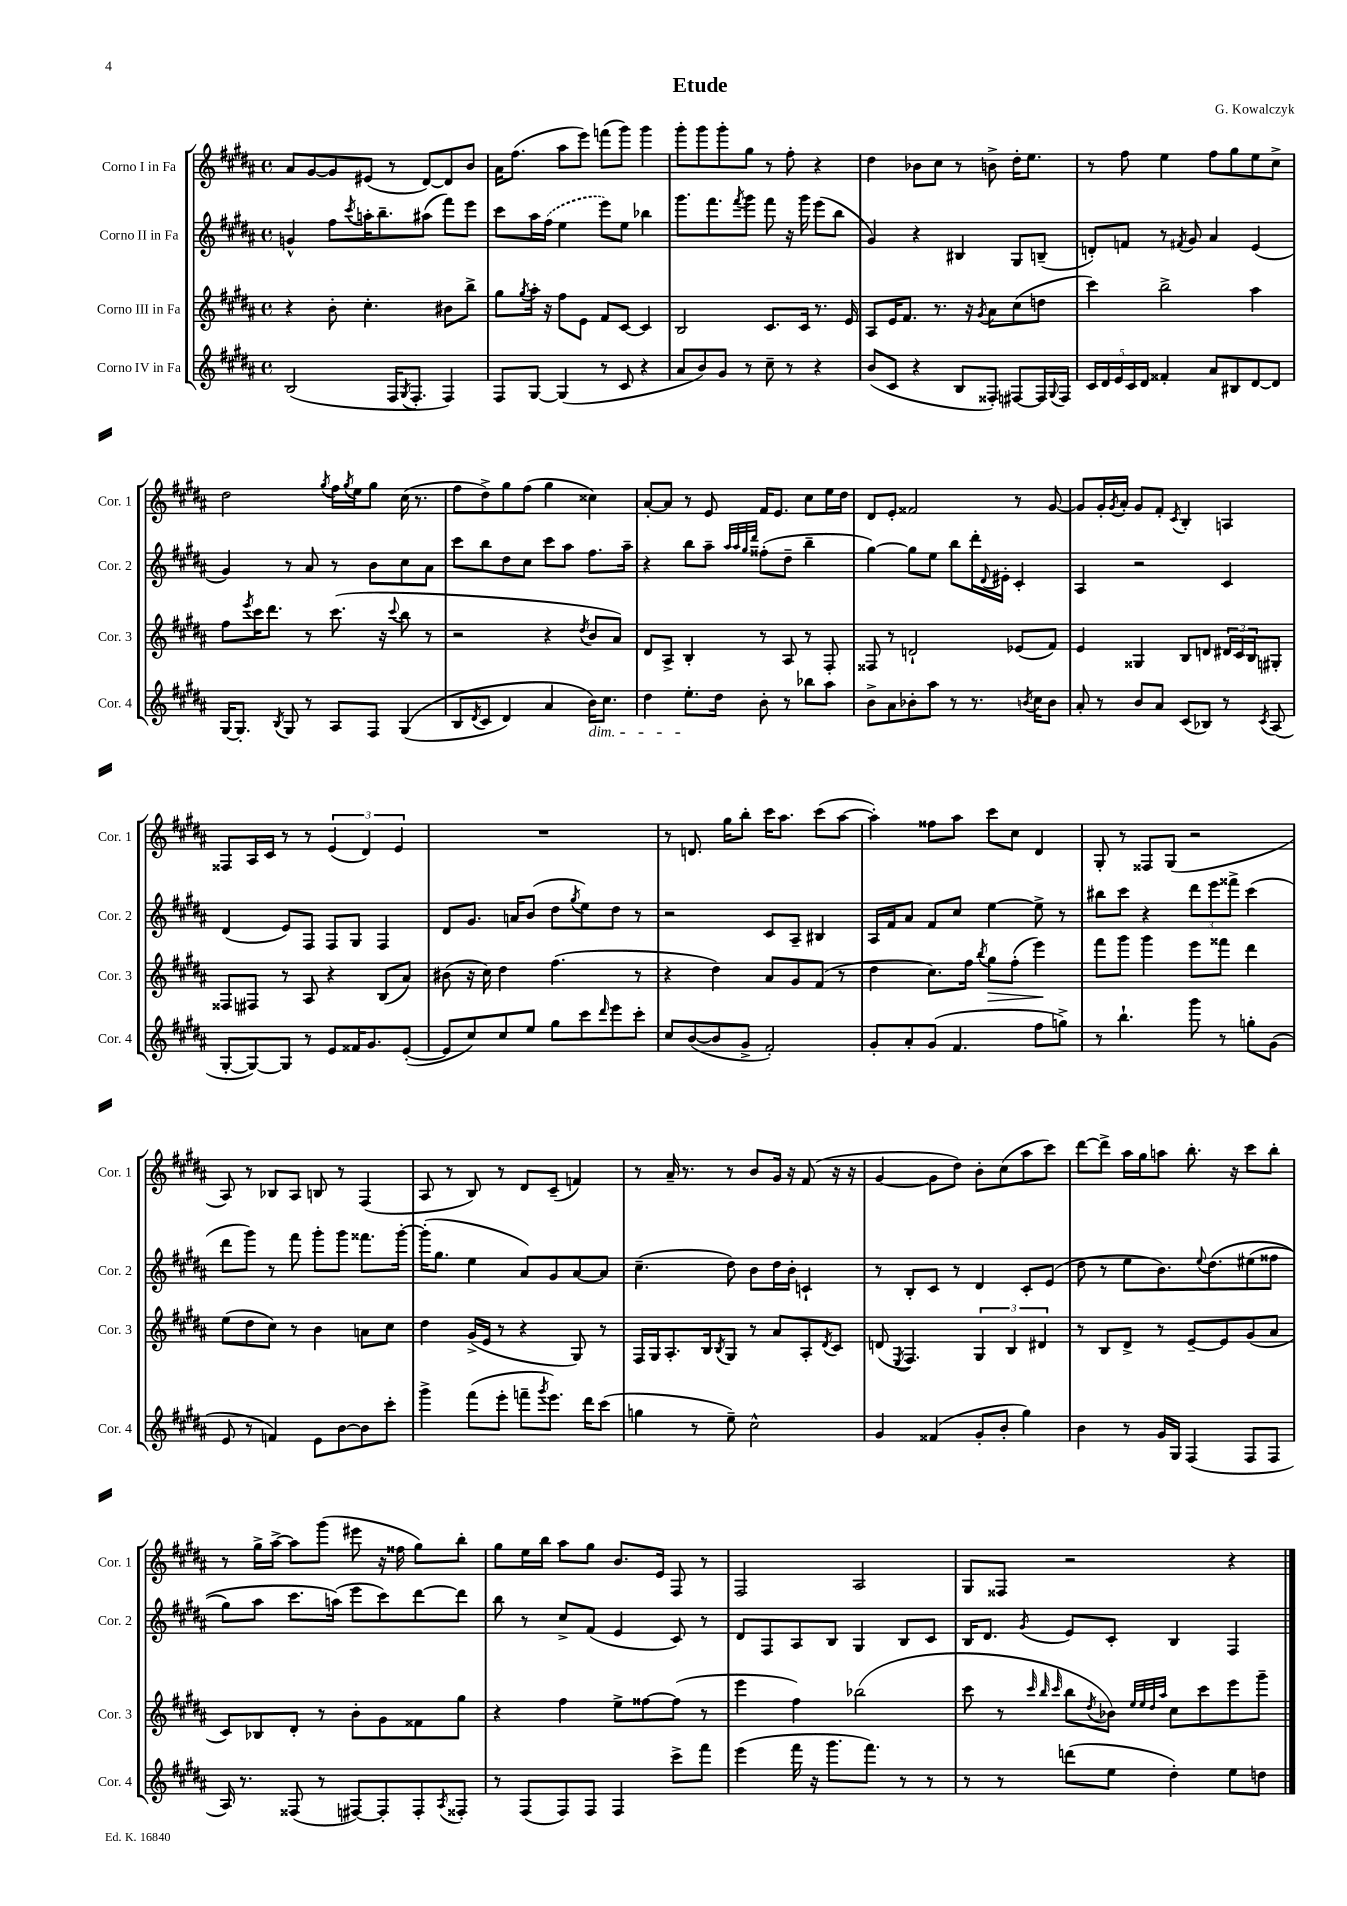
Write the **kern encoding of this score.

**kern	**kern	**kern	**kern
*staff4	*staff3	*staff2	*staff1
*clefG2	*clefG2	*clefG2	*clefG2
*k[f#c#g#d#a#]	*k[f#c#g#d#a#]	*k[f#c#g#d#a#]	*k[f#c#g#d#a#]
*M4/4	*M4/4	*M4/4	*M4/4
*met(c)	*met(c)	*met(c)	*met(c)
(2B/	4r	4g^^/	8a#/L
.	.	.	[8g#/
.	8b'\	8ff#\L	8g#/]
.	.	8qccc#/	.
.	4.cc#'\	16aa'\K	(8e#/J
.	.	8.bb~\	.
16F#/LK	.	.	8r
8qG#/	.	.	.
8.F#'/J	.	.	.
.	.	(8aa#\J	[8d#/L)
4F#/)	8b#\L	8fff#\L)	8d#/]
.	8bb^\J	8eee\J	8b/J
=	=	=	=
8F#/L	8gg#\L	8ccc#\L	16a#\LK
.	.	.	(8.ff#\J
.	8qgg#/	.	.
[8G#/J	16aa#'\Jk	16aa#\L	.
.	16r	(16ff#\JJ	.
(4G#/]	8ff#\L	4ee\	8aa#\L
.	8e\J	.	8eee\J)
8r	8f#/L	8eee\L)	(8fff\L
8c#/	[8c#/J	8ee\J	8ggg#\J)
4r	4c#/]	4bb-\	4ggg#\
=	=	=	=
8a#/L	2B/	8.ggg#\L	8ggg#'\L
8b/)	.	.	8ggg#\
.	.	8.fff#\	.
8g#/J	.	.	8ggg#'\
.	.	8qfff#/	.
8r	.	8ggg#\J	8gg#\J
8cc#~\	8.c#/L	8fff#\	8r
8r	.	16r	8ff#'\
.	16c#/Jk	16ggg#\	.
4r	8.r	(8eee\L	4r
.	.	8bb\J	.
.	16e/	.	.
=	=	=	=
(8b/L	8A#/L	4g#/)	4dd#\
8c#/J	16e/K	.	.
.	8.f#/J	.	.
4r	.	4r	8b-\L
.	8.r	.	8cc#\J
8B/L	.	4B#/	8r
.	16r	.	.
.	8qg#/	.	.
8F##'/J)	8a#\L	.	8b^\
[8F#/L	(8cc#\	8G#/L	16dd#'\LK
.	.	.	8.ee\J
16F#/]L	8dd\J	(8B~/J	.
8qqG#/	.	.	.
16F#/JJ	.	.	.
=	=	=	=
20c#/LL	4ccc#\)	8d'/L)	8r
20d#/	.	.	.
20e/	.	.	.
.	.	8f/J	8ff#\
20c#/	.	.	.
20d#/JJ	.	.	.
4f##'/	2bb^\	8r	4ee\
.	.	8qf#/	.
.	.	8g#/	.
8a#/L	.	4a#/	8ff#\L
8B#/	.	.	8gg#\
[8d#/	4aa#\	(4e/	8ee\
8d#/]J	.	.	8cc#^\J
=	=	=	=
[16G#/LK	8ff#\L	4g#/)	2dd#\
8.G#'/]J	.	.	.
.	8qeee/	.	.
.	16ccc#\K	.	.
.	8.ddd#\J	.	.
8qB/	.	.	.
8G#/	.	8r	.
8r	8r	8a#/	.
.	.	.	8qgg#/
8A#/L	(8.ccc#\	8r	16ff#\LL
.	.	.	8qgg#/
.	.	.	16ee\J
8F#/J	.	8b\L	8gg#\J
.	16r	.	.
.	8qqccc#/	.	.
&((4G#/	8bb\	8cc#\	(16cc#\
.	.	.	8.r
.	8r	8a#\J	.
=	=	=	=
8B/L	2r	8ccc#\L	8ff#\L
8qd#/	.	.	.
8c#/J	.	8bb\	8dd#^\)
4d#/)	.	8dd#\	8gg#\
.	.	8cc#\J	(8ff#\J
4a#/	4r	8ccc#\L	4gg#\
.	.	8aa#\J	.
.	8qdd#/	.	.
16b\LK&)	8b/L	8.ff#\L	4cc##\)
8.cc#\J	.	.	.
.	8a#/J)	.	.
.	.	16aa#~\Jk	.
=	=	=	=
4dd#\	8d#/L	4r	[8a#'/L
.	8A#^/J	.	8a#/]J
8.ee'\L	4B'/	8bb\L	8r
.	.	8aa#~\J	8e/
16dd#\Jk	.	.	.
.	.	32qqaa#/LLL	.
.	.	32qqaa#/	.
.	.	32qqgg#/	.
.	.	32qqddd#/JJJ	.
8b'\	8r	(8ff##'\L	16f#/LK
.	.	.	8.e/J
8r	8A#/	8dd#~\J	.
8bb-\L	8r	4bb~\	8cc#\L
8aa#\J	8F#'/	.	16ee\L
.	.	.	16dd#\JJ
=	=	=	=
8b^\L	8F##/	[4gg#\)	8d#/L
8a#\	8r	.	8e'/J
8b-'\	2d`/	8gg#\]L	2f##/
8aa#\J	.	8ee\J	.
8r	.	8bb\L	.
8.r	.	16ddd#'\L	.
.	.	8qqd#/	.
.	.	16e#'\JJ	.
.	(8e-/L	4c#'/	8r
8qb/	.	.	.
16cc#\LK	.	.	.
8b\J	8f#/J)	.	[8g#/
=	=	=	=
8a#'/	4e/	4A#/	8g#/]L
8r	.	.	16g#'/L
.	.	.	8qg#/
.	.	.	16a#'/JJ
8b/L	4G##/	2r	8g#/L
8a#/J	.	.	8f#'/J
.	.	.	8qc#/
(8c#/L	8B/L	.	4B'/
8B-/J)	8d/J	.	.
8r	24d#/LL	4c#/	4A/
.	24c#/	.	.
.	24B/J	.	.
8qc#/	.	.	.
(8A#/	8G#'/J	.	.
=	=	=	=
[8G#'/L	8F##/L	(4d#/	8F##/L
8G#/_)	8F#/J	.	16A#/L
.	.	.	16c#/JJ
8G#/]J	8r	8e/L)	8r
8r	8A#/	8F#/J	8r
8e/L	4r	8F#/L	(6e/
16f##/K	.	8G#/J	.
.	.	.	6d#/)
8.g#/	.	.	.
.	(8B/L	4F#/	.
.	.	.	6e/
([8e'/J	8a#/J)	.	.
=	=	=	=
8e/]L	(8b#\	8d#/L	1r
8cc#/)	16r	8.g#/J	.
.	16cc#\)	.	.
8cc#/	4dd#\	.	.
.	.	16a/LK	.
8ee/J	.	(8b/J	.
8gg#\L	(4.ff#\	8dd#\L	.
.	.	8qgg#/	.
8ccc#\	.	8ee\)	.
16qqddd#/	.	.	.
8eee\	.	8dd#\J	.
8ccc#'\J	8r	8r	.
=	=	=	=
8cc#/L	4r	2r	8r
([8b/	.	.	8.d/
8b/]	4dd#\)	.	.
.	.	.	16gg#\LK
8g#^/J	.	.	8bb'\J
2f#'/)	8a#/L	8c#/L	16ccc#\LK
.	.	.	8.aa#\J
.	8g#/	8A#~/J	.
.	(8f#/J	4B#/	(8ccc#\L
.	8r	.	[8aa#\J
=	=	=	=
8g#'/L	4dd#\	16A#/LL	4aa#'\])
.	.	16f#/J	.
8a#'/	.	8a#/J	.
(8g#/J	8.cc#\L)	8f#/L	8ff##\L
4.f#/	.	8cc#/J	8aa#\J
.	16ff#\Jk	.	.
.	8qbb/	.	.
.	8gg#\L	[4ee\	8ccc#\L
.	(8ff#'\J	.	8cc#\J
8ff#\L	4eee\)	8ee^\]	4d#/
8gg^\J)	.	8r	.
=	=	=	=
8r	8fff#\L	8bb#\L	8G#'/
4.bb`\	8ggg#\J	8ccc#\J	8r
.	4ggg#\	4r	8F##/L
.	.	.	(8G#/J
8ggg#\	8eee\L	12ddd#\L	2r
.	.	12eee\	.
8r	8fff##\J	.	.
.	.	12fff##^\J	.
8gg'\L	4ddd#\	(4ccc#\	.
(8g#\J	.	.	.
=	=	=	=
8e/	(8ee\L	8ddd#\L	8A#/)
8r	8dd#\	8ggg#\J)	8r
4f/)	8cc#\J)	8r	8B-/L
.	8r	8fff#\	8A#/J
8e\L	4b\	8ggg#'\L	8B/
[8b\	.	8ggg#\J	8r
8b\]	8a\L	8.fff##\L	(4F#/
8ccc#'\J	8cc#\J	.	.
.	.	[16ggg#'\Jk	.
=	=	=	=
4ggg#^\	4dd#\	(16ggg#'\]LK	8A#/
.	.	8.gg#\J	.
.	.	.	8r
(8fff#\L	(16g#^/LL	4ee\	8B/)
.	16e/JJ	.	.
8eee'\J	8r	.	8r
8fff~\L	4r	8a#/L)	8d#/L
8qggg#/	.	.	.
8.eee\J)	.	8g#/	(8c#~/J
.	8G#/)	[8a#/	4f/)
16ddd#\LK	.	.	.
(8ccc#\J	8r	8a#/]J	.
=	=	=	=
4gg\	16F#/LL	(4.cc#~\	8r
.	16G#/J	.	.
.	8.A#'/	.	16a#~/
.	.	.	8.r
8r	.	.	.
.	16B/k	.	.
.	8qB/	.	.
8ee~\)	8G#/J	8dd#\)	8r
2cc#^^\	8r	8b\L	8b/L
.	8a#/L	16dd#\L	16g#/Jk
.	.	16b'\JJ	16r
.	8A#'/	4c`/	(8f#/
.	8qd#/	.	.
.	8c#/J	.	16r
.	.	.	16r
=	=	=	=
4g#/	(8d/	8r	[4g#/
.	8qE/	.	.
.	4.F#/)	8B'/L	.
(4f##/	.	8c#/J	8g#\]L
.	.	8r	8dd#\J)
8g#'/L	6G#/	4d#/	8b'\L
8b'/J	.	.	(8cc#\
.	6B/	.	.
4gg#\)	.	8c#'/L	8aa#\
.	6d#/	.	.
.	.	(8e/J	8ccc#\J)
=	=	=	=
4b\	8r	8dd#\	[8ddd#\L
.	8B/L	8r	8ddd#^\]J
8r	8d#^/J	8ee\L	16aa#\LL
.	.	.	16gg#\J
16g#/LL	8r	8.b\)	8aa\J
16G#/JJ	.	.	.
(4F#/	[8e~/L	.	8.bb'\
.	.	8qqee/	.
.	.	&(8.dd#\	.
.	8e/]	.	.
.	.	.	16r
8F#/L	(8g#/	(8ee#\	8ccc#\L
8F#/J	8a#/J	8ff##\J	8bb'\J
=	=	=	=
16A#/)	8c#/L)	8gg#\L)	8r
8.r	.	.	.
.	8B-/	8aa#\J	16gg#^\LL
.	.	.	[16aa#^\JJ
(8F##/	8d#'/J	8.ccc#\L	8aa#\]L
8r	8r	.	(8ggg#\J
.	.	(16aa\Jk&)	.
[8F#/L)	8b'\L	8eee\L	8eee#\
8F#'/]	8g#\	8ccc#\)	16r
.	.	.	16ff##\
8F#'/	8f##\	[8ddd#\	8gg#\L)
8qA#/	.	.	.
8F##'/J	8gg#\J	8ddd#\]J	8bb'\J
=	=	=	=
8r	4r	8bb\	8gg#\L
(8F#/L	.	8r	16ee\L
.	.	.	16bb\JJ
8F#/)	4ff#\	8cc#^/L	8aa#\L
8F#/J	.	(8f#/J	8gg#\J
4F#/	8ee^\L	4e/	8.b/L
.	[8ff##\	.	.
.	.	.	16e/Jk
8ccc#^\L	(8ff##\]J	8c#/)	8F#/
8fff#\J	8r	8r	8r
=	=	=	=
(4eee\	4eee\	8d#/L	2F#/
.	.	8F#/	.
16fff#\	4ff#\)	8A#/	.
16r	.	.	.
8.ggg#\L	.	8B/J	.
.	(2bb-\	4G#/	2A#/
8.fff#\J)	.	.	.
8r	.	8B/L	.
8r	.	8c#/J	.
=	=	=	=
8r	8ccc#\	16B/LK	8G#/L
.	.	8.d#/J	.
8r	8r	.	8F##/J
.	32qqccc#/	.	.
.	32qqbb/	.	.
.	32qqccc#/	8qg#/	.
(8ddd\L	8bb\L	8e/L	2r
.	8qdd#/	.	.
8ee\J	8b-\J)	8c#'/J	.
.	32qqee/LLL	.	.
.	32qqee/	.	.
.	32qqdd#/	.	.
.	32qqaa#/JJJ	.	.
4dd#'\)	8cc#\L	4B/	.
.	8ccc#\	.	.
8ee\L	8eee\	4F#/	4r
8dd\J	8ggg#~\J	.	.
==	==	==	==
*-	*-	*-	*-
